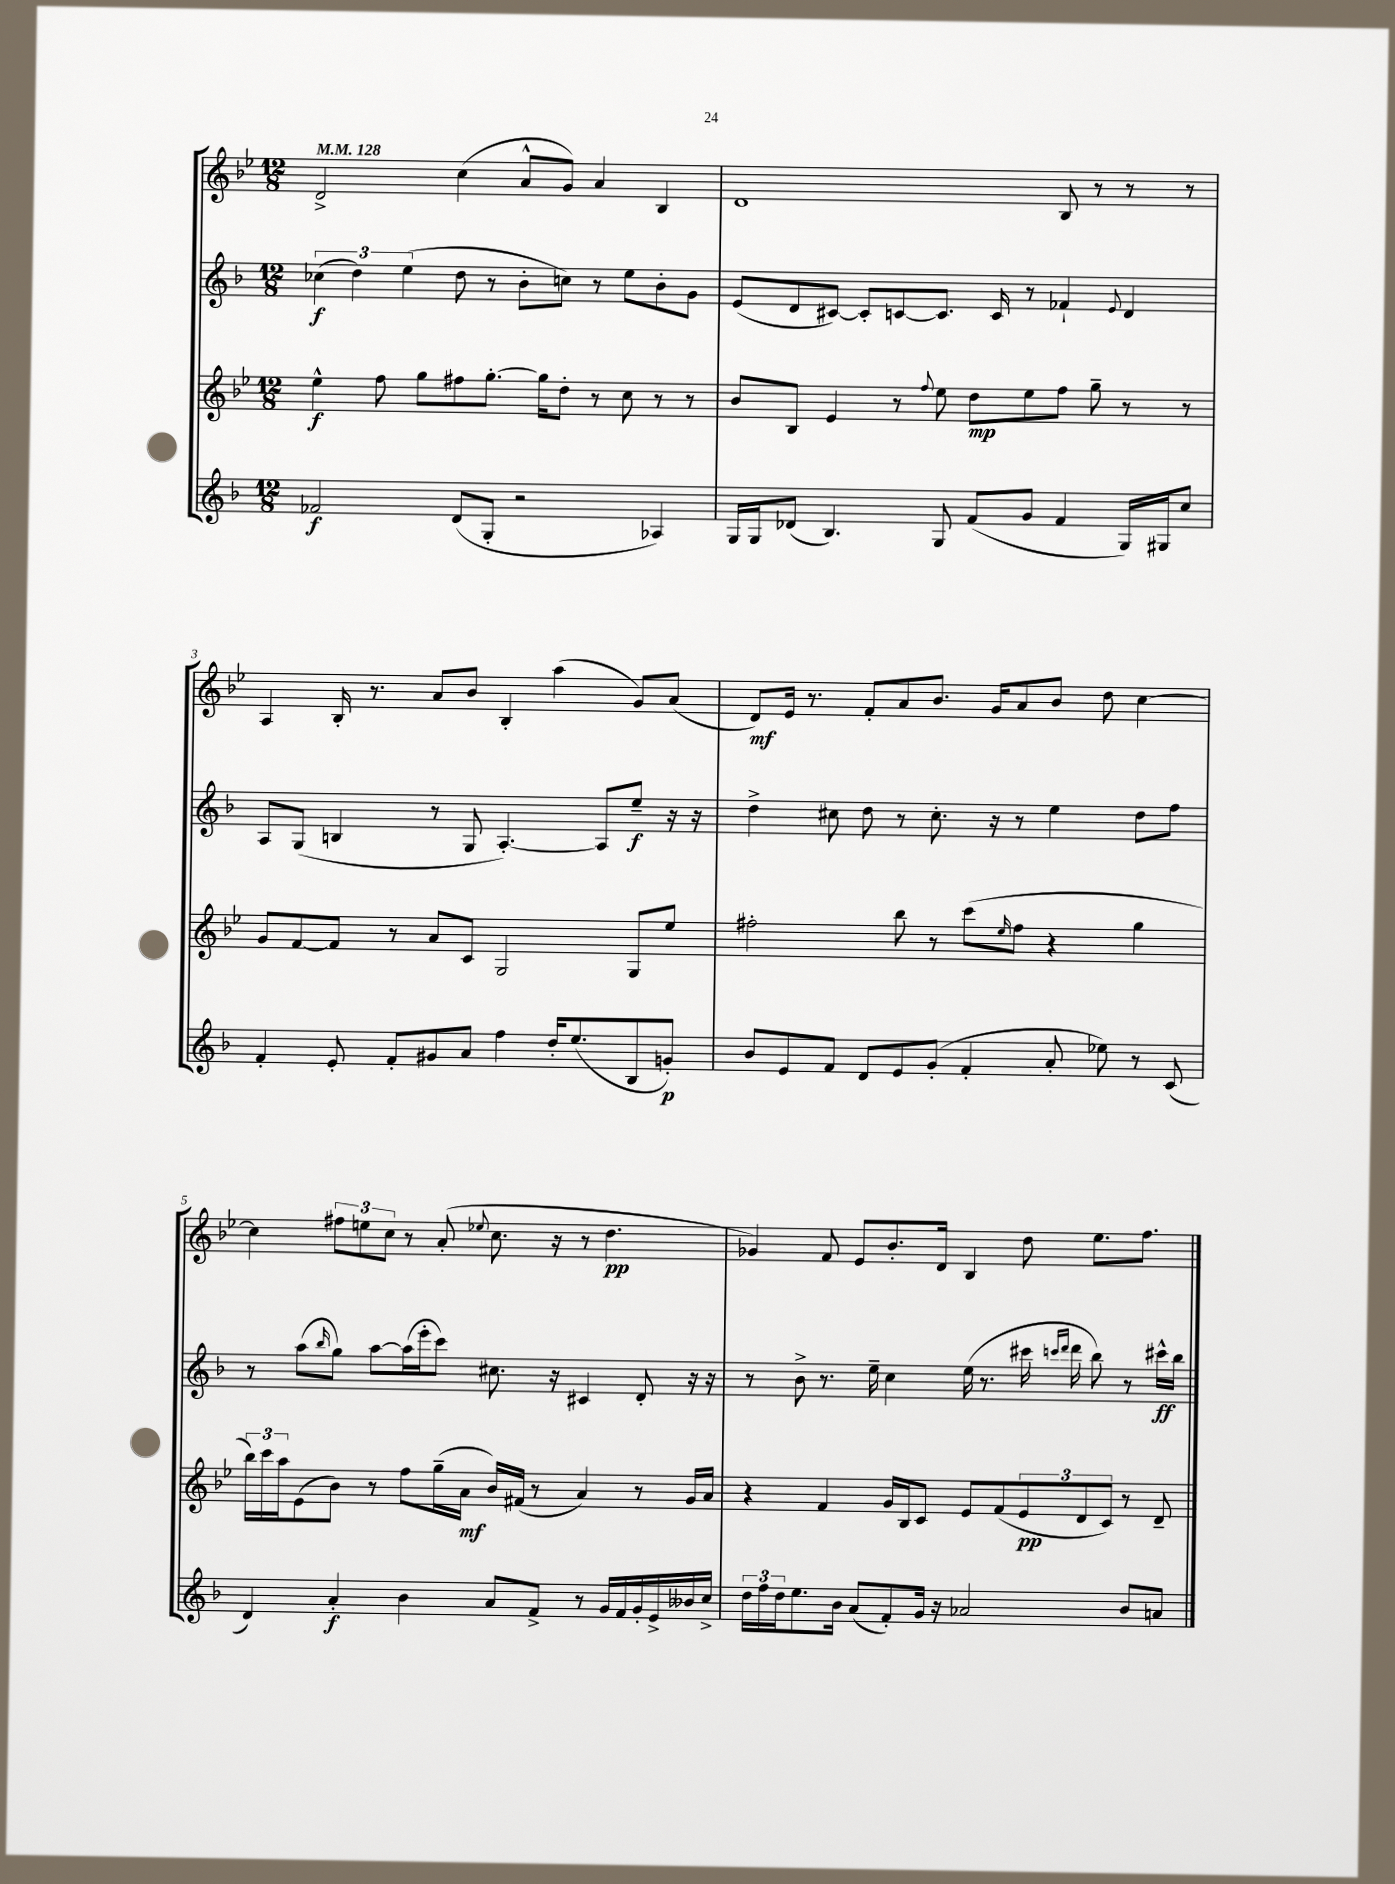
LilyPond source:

<<
\new StaffGroup <<
\new Staff = "s0" {
    \clef treble \key bes \major \numericTimeSignature \time 12/8 \tempo 4 = 128
    d'2-> c''4( a'8-^ g'8) a'4 bes4 |
    d'1 bes8 r8 r8 r8 |
    a4 bes16-. r8. a'8 bes'8 bes4-. a''4( g'8) a'8( |
    d'8\mf) ees'16 r8. f'8-. a'8 bes'8. g'16 a'8 bes'8 d''8 c''4~ |
    c''4 \tuplet 3/2 { fis''8 e''8 c''8 } r8 a'8-.( \appoggiatura { ees''8 } c''8. r16 r8 d''4.\pp |
    ges'4) f'8 ees'8 bes'8.-. d'16 bes4 d''8 ees''8. f''8. \bar "|." |
}
\new Staff = "s1" {
    \clef treble \key f \major \numericTimeSignature \time 12/8
    \tuplet 3/2 { ces''4\f( d''4) e''4( } d''8 r8 bes'8-. c''8) r8 e''8 bes'8-. g'8 |
    e'8( d'8 cis'8~) cis'8-. c'8~ c'8. c'16 r8 fes'4-! \appoggiatura { e'8 } d'4 |
    a8 g8( b4 r8 g8 a4.~-.) a8 e''8--\f r16 r16 |
    d''4-> cis''8 d''8 r8 cis''8.-. r16 r8 e''4 d''8 f''8 |
    r8 a''8( \grace { bes''16 } g''8) a''8~ a''16( e'''16-. c'''8) cis''8. r16 cis'4 d'8-. r16 r16 |
    r8 bes'8-> r8. e''16-- c''4 e''16( r8. cis'''16 \grace { c'''16 d'''16 } d'''16 bes''8) r8 cis'''16-^\ff bes''16 \bar "|." |
}
\new Staff = "s2" {
    \clef treble \key bes \major \numericTimeSignature \time 12/8
    ees''4-^\f f''8 g''8 fis''8 g''8.~-. g''16 d''8-. r8 c''8 r8 r8 |
    bes'8 bes8 ees'4 r8 \appoggiatura { f''8 } ees''8 d''8\mp ees''8 f''8 g''8-- r8 r8 |
    g'8 f'8~ f'8 r8 a'8 c'8 g2 g8 ees''8 |
    fis''2-. bes''8 r8 c'''8( \grace { ees''16 } fis''8 r4 g''4 |
    \tuplet 3/2 { bes''16) c'''16 a''16 } ees'8( bes'8) r8 f''8 g''16--( a'16\mf bes'16) fis'16( r8 a'4) r8 g'16 a'16 |
    r4 f'4 g'16 bes16 c'8 ees'8 f'8( \tuplet 3/2 { ees'8\pp d'8 c'8) } r8 d'8-- \bar "|." |
}
\new Staff = "s3" {
    \clef treble \key f \major \numericTimeSignature \time 12/8
    fes'2\f d'8( g8-. r2 aes4) |
    g16 g16 des'8( bes4.) g8 f'8( g'8 f'4 g16) gis16 c''8 |
    f'4-. e'8-. f'8-. gis'8 a'8 f''4 d''16-. e''8.( bes8 g'8-.\p) |
    bes'8 e'8 f'8 d'8 e'8 g'8-.( f'4-. a'8-. ees''8) r8 c'8( |
    d'4) a'4-.\f bes'4 a'8 f'8-> r8 g'16 f'16 g'16-. e'16-> beses'16 c''16-> |
    \tuplet 3/2 { d''16 f''16 d''16 } e''8. bes'16 a'8( f'8-.) g'16 r16 aes'2 bes'8 a'8 \bar "|." |
}
>>
>>
